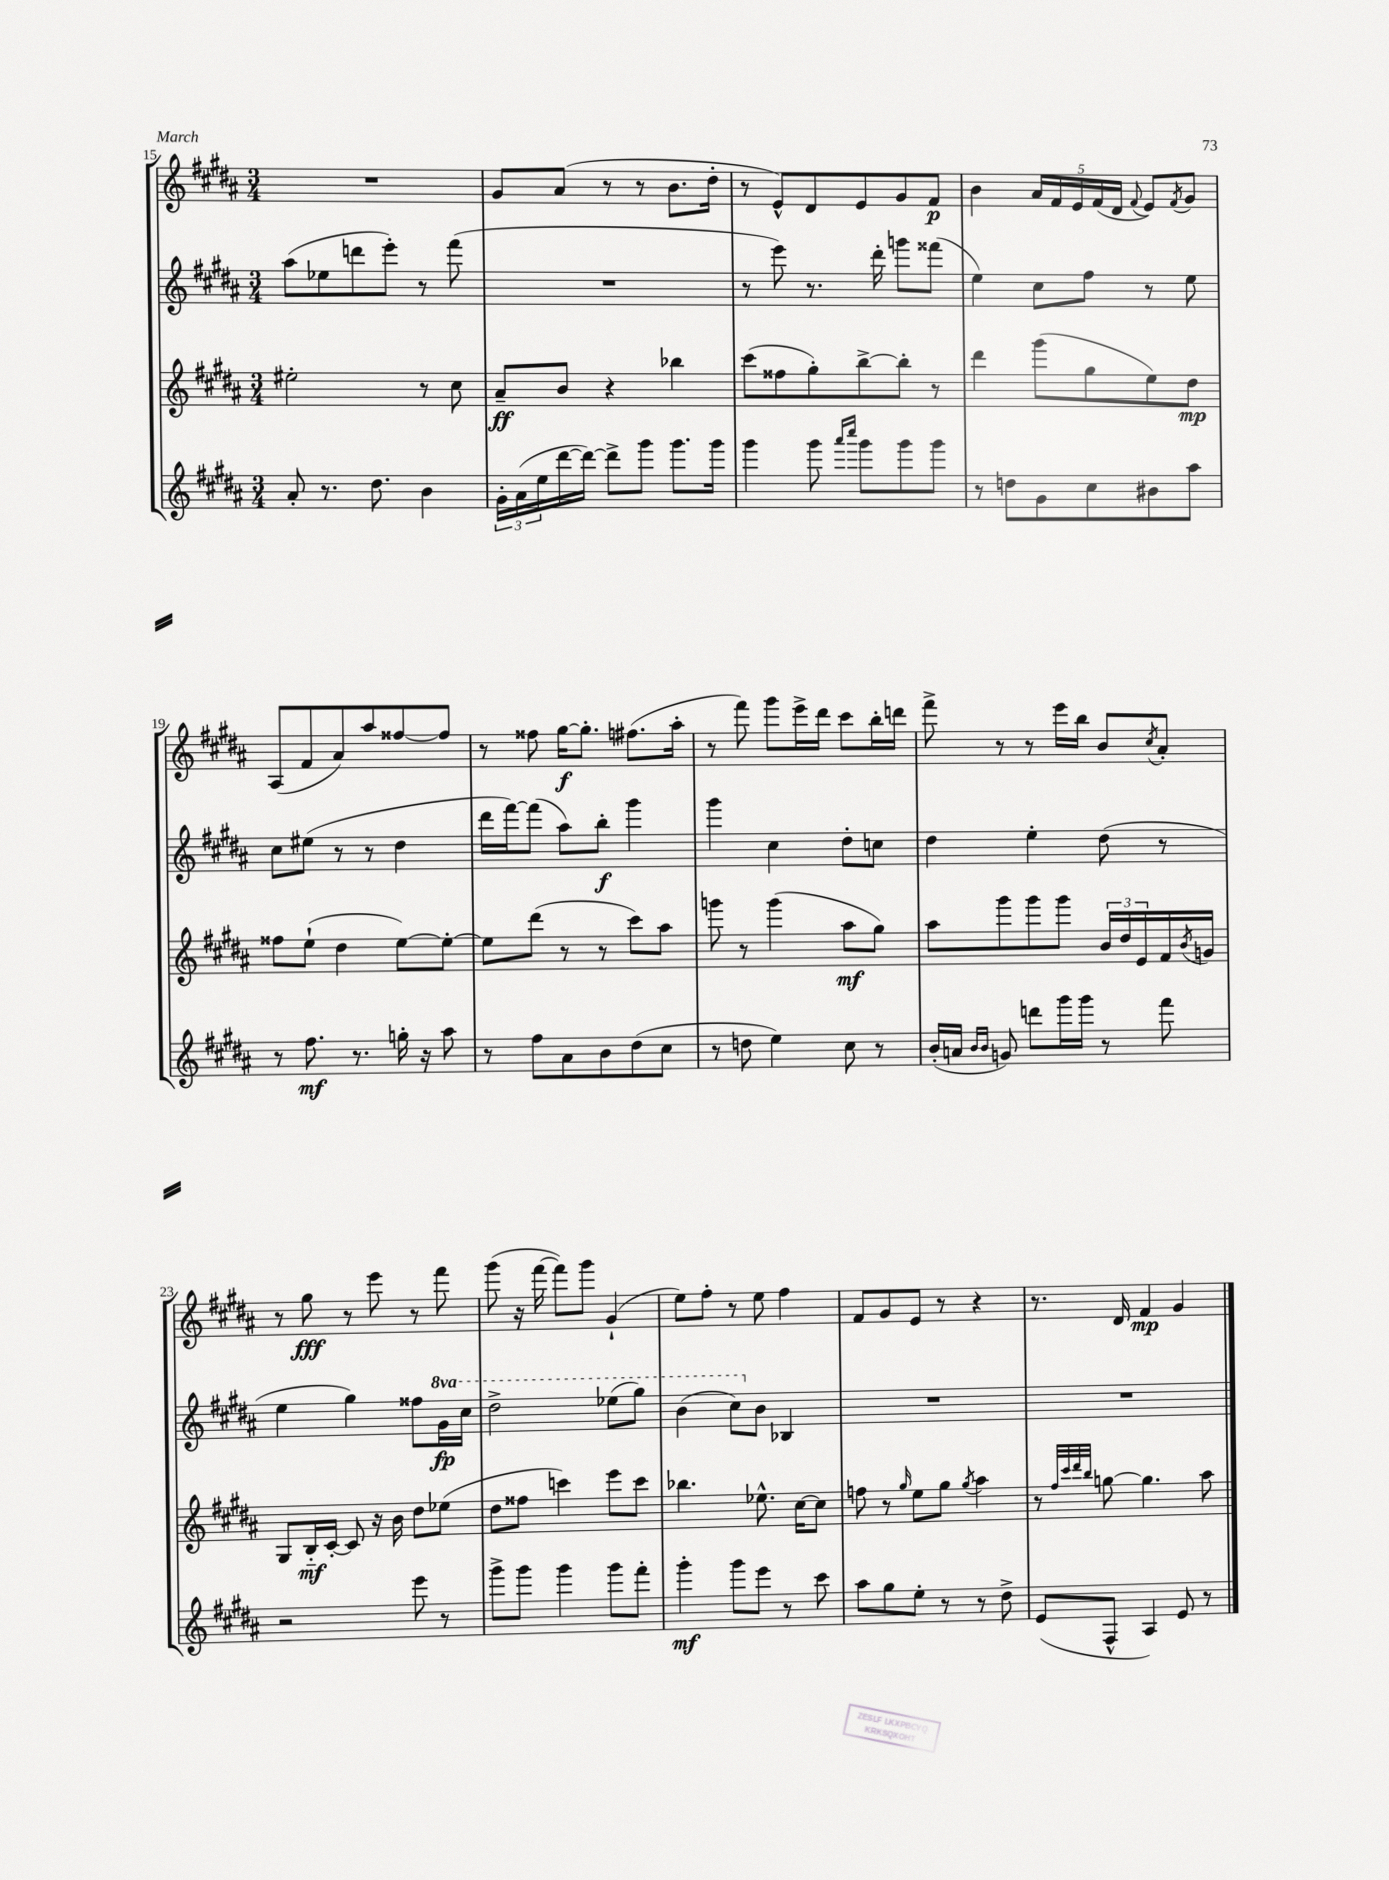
<<
\new StaffGroup <<
\new Staff = "s0" {
    \clef treble \key b \major \numericTimeSignature \time 3/4
    R2. |
    gis'8 ais'8( r8 r8 b'8. dis''16-. |
    r8 e'8-^) dis'8 e'8 gis'8 fis'8\p |
    b'4 \tuplet 5/4 { ais'16 fis'16 e'16 fis'16( dis'16 } \appoggiatura { fis'8 } e'8) \acciaccatura { fis'8 } gis'8 |
    ais8( fis'8 ais'8) ais''8 fisis''8~ fisis''8 |
    r8 fisis''8 gis''16~\f gis''8.-. fis''8.( ais''16-. |
    r8 fis'''8) gis'''8 e'''16-> dis'''16 cis'''8 b''16-. d'''16 |
    fis'''8-> r8 r8 e'''16 b''16 b'8 \acciaccatura { cis''8 } ais'8-. |
    r8 gis''8\fff r8 e'''8 r8 fis'''8 |
    gis'''8( r16 fis'''16~ fis'''8) gis'''8 gis'4-!( |
    e''8) fis''8-. r8 e''8 fis''4 |
    fis'8 gis'8 e'8 r8 r4 |
    r8. dis'16 fis'4\mp gis'4 \bar "|." |
}
\new Staff = "s1" {
    \clef treble \key b \major \numericTimeSignature \time 3/4 \set Staff.ottavationMarkups = #ottavation-simple-ordinals
    ais''8( ees''8 d'''8 e'''8-.) r8 fis'''8( |
    R2. |
    r8 e'''8) r8. dis'''16-. g'''8 fisis'''8( |
    e''4) cis''8 fis''8 r8 e''8 |
    cis''8 eis''8( r8 r8 dis''4 |
    dis'''16 fis'''16~) fis'''8( ais''8) b''8-.\f gis'''4 |
    gis'''4 cis''4 dis''8-. c''8 |
    dis''4 e''4-. dis''8( r8 |
    e''4 gis''4) fisis''8 \ottava #1 gis''16\fp cis'''16 |
    dis'''2-> ees'''8( gis'''8) |
    b''4( cis'''8) \ottava #0 b'8 bes4 |
    R2. |
    R2. \bar "|." |
}
\new Staff = "s2" {
    \clef treble \key b \major \numericTimeSignature \time 3/4
    eis''2-. r8 cis''8 |
    ais'8--\ff b'8 r4 bes''4 |
    cis'''8( fisis''8 gis''8-.) b''8~-> b''8-. r8 |
    dis'''4 gis'''8( gis''8 e''8) dis''8\mp |
    fisis''8 e''8-!( dis''4 e''8~) e''8~-. |
    e''8 dis'''8( r8 r8 cis'''8) ais''8 |
    g'''8 r8 g'''4( ais''8\mf gis''8) |
    ais''8 gis'''8 gis'''8 gis'''8 \tuplet 3/2 { b'16 dis''16 e'16 } fis'16 \acciaccatura { b'8 } g'16 |
    gis8 b16-_\mf cis'16~-. cis'8 r16 b'16 dis''8 ees''8( |
    dis''8 fisis''8 c'''4) e'''8 c'''8 |
    bes''4. ees''8.-^ cis''16~ cis''8 |
    f''8 r8 \grace { gis''16 } e''8 gis''8 \acciaccatura { gis''8 } ais''4 |
    r8 \grace { fis''32 cis'''32 dis'''32 b''32 } g''8~ g''4. ais''8 \bar "|." |
}
\new Staff = "s3" {
    \clef treble \key b \major \numericTimeSignature \time 3/4
    ais'8-. r8. dis''8. b'4 |
    \tuplet 3/2 { gis'16-. ais'16( e''16 } dis'''16~ dis'''16~) dis'''8-> gis'''8 gis'''8. gis'''16 |
    gis'''4 gis'''8 \grace { ais'''16 cis''''16 } gis'''8 gis'''8 gis'''8 |
    r8 d''8 gis'8 cis''8 bis'8 ais''8 |
    r8 fis''8.\mf r8. g''16-. r16 ais''8 |
    r8 fis''8 ais'8 b'8 dis''8( cis''8 |
    r8 d''8 e''4) cis''8 r8 |
    b'16-.( a'16 \grace { b'16 b'16 } g'8) d'''8 gis'''16 gis'''16 r8 fis'''8 |
    r2 e'''8 r8 |
    gis'''8-> gis'''8 gis'''4 gis'''8 fis'''8-. |
    gis'''4-.\mf gis'''8 e'''8 r8 cis'''8 |
    ais''8 gis''8 e''8-. r8 r8 dis''8-> |
    e'8( fis8-^ ais4) e'8 r8 \bar "|." |
}
>>
>>
\layout { \context { \Score currentBarNumber = #15 } }
